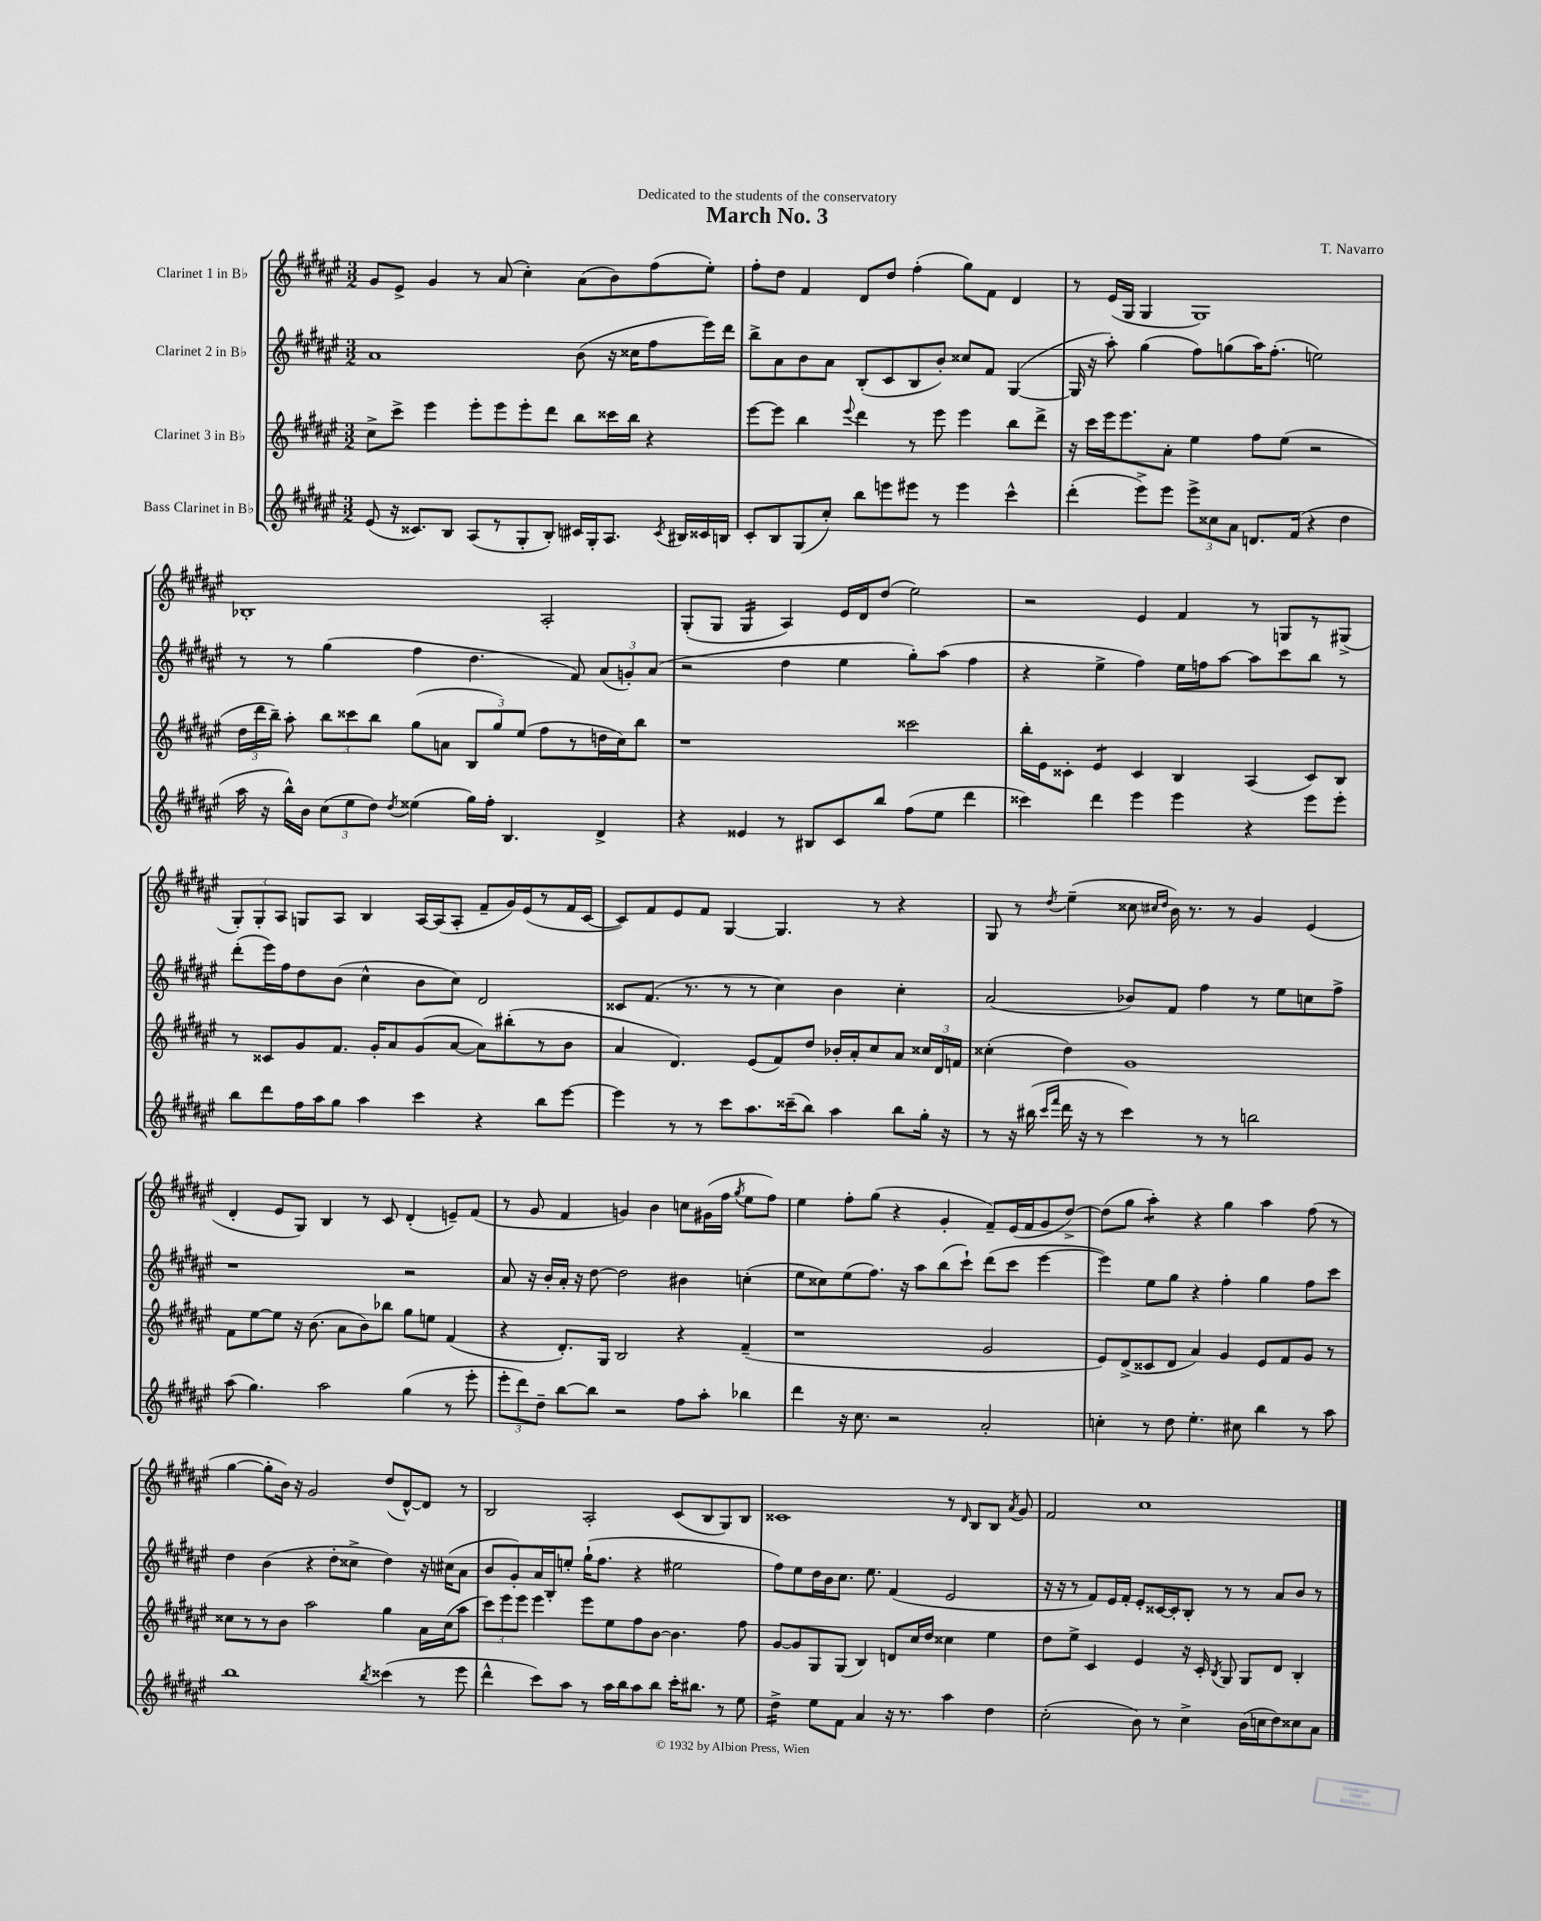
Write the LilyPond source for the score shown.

\header { title = "March No. 3" composer = "T. Navarro" dedication = "Dedicated to the students of the conservatory" }
<<
\new StaffGroup <<
\new Staff = "s0" \with { instrumentName = "Clarinet 1 in Bb" } {
    \clef treble \key fis \major \numericTimeSignature \time 3/2
    \autoBeamOff gis'8[ eis'8]-> gis'4 r8 ais'8( cis''4-.) ais'8[( b'8) fis''8( eis''8]-.) |
    fis''8[-. dis''8] fis'4 dis'8[ dis''8] fis''4-.( gis''8[) fis'8] dis'4 |
    r8 eis'16[( gis16] gis4 gis1) |
    bes1-. ais2-. |
    gis8[-.( gis8] gis4:16 ais4) eis'16[ dis'16 dis''8]( eis''2) |
    r2 eis'4 fis'4 r8 g8[ r8 gis8]->( |
    \tuplet 3/2 { gis8[-.) gis8-. ais8] } g8[ ais8] b4 ais16[~ ais16( ais8]-. fis'8[-- gis'16) eis'16( r8 fis'16 cis'16]~ |
    cis'8[) fis'8 eis'8 fis'8] gis4~ gis4. r8 r4 |
    gis8 r8 \acciaccatura { dis''8 } eis''4--( cisis''8 \grace { cis''16[ dis''16] } b'16) r8. r8 gis'4 eis'4( |
    dis'4-. eis'8[ gis8]) b4 r8 cis'8 dis'4-.( e'8[--) fis'8]( |
    r8 gis'8 fis'4 g'4) b'4 c''8[ gis'16( fis''16] \acciaccatura { gis''8 } eis''8[ fis''8]) |
    eis''4 fis''8[-. gis''8]( r4 gis'4-. fis'8[--) eis'16( fis'16 gis'8 dis''8]~->) |
    dis''8[( gis''8] ais''4:8-.) r4 gis''4 ais''4 fis''8( r8 |
    gis''4~ gis''8[-. b'16]) r16 gis'2 dis''8[( dis'8~-^) dis'8] r8 |
    b2 ais2-. cis'8[( b8 gis8) b8] |
    cisis'1 r8 \grace { dis'16 } b8[ b8] \acciaccatura { ais'8 } gis'8 |
    fis'2 cis''1 \bar "|." |
}
\new Staff = "s1" \with { instrumentName = "Clarinet 2 in Bb" } {
    \clef treble \key fis \major \numericTimeSignature \time 3/2
    \autoBeamOff ais'1 b'8( r16 cisis''16[ fis''8 eis'''16) dis'''16] |
    b''8[-> ais'8 b'8 ais'8] b8[-.( cis'8 b8 b'8]-.) cisis''8[ fis'8] gis4~( |
    gis16 r16 ais''8-.) gis''4( fis''8[) g''8( ais''16) fis''8.]-.( e''2) |
    r8 r8 gis''4( fis''4 dis''4. fis'8) \tuplet 3/2 { ais'8[( g'8-.) ais'8]( } |
    r2 dis''4 eis''4 gis''8[-.) ais''8]( fis''4 |
    r4 eis''4-> fis''4) eis''16[ f''16 ais''8]~ ais''8[ cis'''8 b''8] r8 |
    dis'''8[-.( eis'''16) fis''16 dis''8 b'8]( cis''4-^ b'8[ cis''8]) dis'2 |
    cisis'8[ fis'8.]( r8. r8 r8 cis''4) b'4 cis''4-. |
    ais'2( bes'8[) fis'8] fis''4 r8 eis''8[ c''8 fis''8]-> |
    r1 r2 |
    ais'8 r16 b'16[-. ais'16]-. r16 dis''8~ dis''2 bis'4 c''4-.( |
    eis''8[ cisis''8) eis''8( fis''8.]) r16 ais''8[ b''8( cis'''8]-!) dis'''8[( cis'''8] eis'''4~ |
    eis'''4) eis''8[ gis''8] r4 fis''4-. gis''4 fis''8[ cis'''8] |
    dis''4 b'4( r4 dis''8[-. cisis''8]-> dis''4) r16 cis''16[( ais'8] |
    b'8[ gis'8-.) ais'16 b16-. e''8]-. gis''16[-!( fis''8.] r4 eis''2 |
    fis''8[) eis''8 dis''16 b'16 cis''8.] eis''8. fis'4( eis'2 |
    r16 r16 r8 fis'8[) eis'16 fis'16]-. eis'8[-. cisis'16~ cisis'16-. b8]-. r8 r8 ais'8[ b'8] r8 \bar "|." |
}
\new Staff = "s2" \with { instrumentName = "Clarinet 3 in Bb" } {
    \clef treble \key fis \major \numericTimeSignature \time 3/2
    \autoBeamOff cis''8[-> cis'''8]-> eis'''4 eis'''8[-. eis'''8 eis'''8-. dis'''8] b''8[ cisis'''16 b''16] r4 |
    eis'''8[~ eis'''8] b''4 \appoggiatura { eis'''8 } dis'''4 r8 eis'''8 eis'''4 b''8[ dis'''8]-> |
    r16 cis'''16[ eis'''16 eis'''8. ais'8]-. eis''4 fis''8[ eis''8]( r2 |
    \tuplet 3/2 { dis''16[ dis'''16 b''16]--) } ais''8-. \tuplet 3/2 { b''8[ cisis'''8 b''8] } gis''8[( a'8] \tuplet 3/2 { b8[ gis''8) eis''8]( } fis''8[ r8 d''16 cis''16) b''8] |
    r1 cisis'''2 |
    b''16[-. eis'16 cisis'8]-. eis'4:8 cisis'4 b4 ais4( cisis'8[) b8] |
    r8 cisis'8[ gis'8 fis'8.] gis'16[-. ais'8 gis'8( ais'8]~ ais'8[) bis''8-.( r8 b'8] |
    ais'4 dis'4.) eis'8[( fis'8) dis''8] bes'16[-. ais'16-. cis''8 ais'8] \tuplet 3/2 { cisis''16[ dis'16 f'16] } |
    cisis''4-.( dis''4) gis'1 |
    fis'8[ eis''8~ eis''8] r16 b'8.( ais'8[ b'8) bes''8] gis''8[ e''8] fis'4( |
    r4 dis'8.[-.) gis16] b2 r4 fis'4--( |
    r1 gis'2 |
    eis'8[) dis'8->( cisis'8 dis'8] ais'4) gis'4 eis'8[ fis'8 gis'8] r8 |
    cisis''8[ r8 r8 b'8] ais''2 gis''4 ais'16[ cisis''16( ais''8] |
    \tuplet 3/2 { cis'''8[) eis'''8 eis'''8] } eis'''4 eis'''8[ eis''8 fis''8 b'8]~ b'4. fis''8 |
    gis'8[~ gis'8 gis8 gis8]( b4) d'8[ cis''16 dis''16] cisis''4 eis''4 |
    dis''8[ eis''8]-> cis'4 eis'4 r16 cis'16-. \acciaccatura { b8 } gis8 gis8[ dis'8] b4-. \bar "|." |
}
\new Staff = "s3" \with { instrumentName = "Bass Clarinet in Bb" } {
    \clef treble \key fis \major \numericTimeSignature \time 3/2
    \autoBeamOff eis'8( r16 cisis'8.[) b8] ais8[( r8 gis8-. b8]-.) cis'16[ gis16-. ais8.] \acciaccatura { cis'8 } bis16[ cisis'16 b16] |
    cis'8[-. b8 gis8( cis''8]-.) b''8[ e'''8 eis'''8] r8 eis'''4 cis'''4-^ |
    dis'''4-.( eis'''8[->) eis'''8] \tuplet 3/2 { eis'''8[-> cisis''8 ais'8] } d'8.[ fis'16]( r4 dis''4 |
    ais''16 r16 b''16[-^) b'16] \tuplet 3/2 { cis''8[( eis''8 dis''8]) } \acciaccatura { dis''8 } eisis''4( gis''16[) fis''16]-. b4. dis'4-> |
    r4 eisis'4 r8 bis8[ cis'8 b''8] fis''8[( eis''8] dis'''4 |
    cisis'''4) dis'''4 eis'''4 eis'''4 r4 eis'''8[ eis'''8]-. |
    b''8[ dis'''8 fis''16 ais''16 gis''8] ais''4 cis'''4 r4 b''8[ eis'''8]~ |
    eis'''4 r8 r8 cis'''8[ ais''8. cisis'''16--( b''8]) ais''4 b''8[ gis''16]-. r16 |
    r8 r16 bis''16( \grace { cis'''16[ fis'''16] } dis'''16 r16 r8 cis'''4) r8 r8 b''2 |
    ais''8( gis''4.) ais''2 gis''4( r8 eis'''8-. |
    \tuplet 3/2 { eis'''8[-. dis'''8) dis''8]-- } b''8[~ b''8] r2 fis''8[ ais''8]-. bes''4 |
    dis'''4 r16 cis''8. r2 ais'2-. |
    c''4-. r8 dis''8 eis''4.-. cis''8 b''4 r8 ais''8 |
    b''1 \acciaccatura { b''8 } cisis'''4( r8 eis'''8 |
    dis'''4-^ cis'''8[) ais''8] r8 ais''16[ b''16 ais''8 b''8] cis'''16[-. bis''8.] r8 eis''8 |
    dis''4:16-> eis''8[ fis'8] ais'4 r16 r8. ais''4 dis''4 |
    cis''2-.( b'8) r8 cis''4-> b'16[( c''16 dis''8) cisis''8 ais'8] \bar "|." |
}
>>
>>
\layout { \context { \Score \remove "Bar_number_engraver" } }
